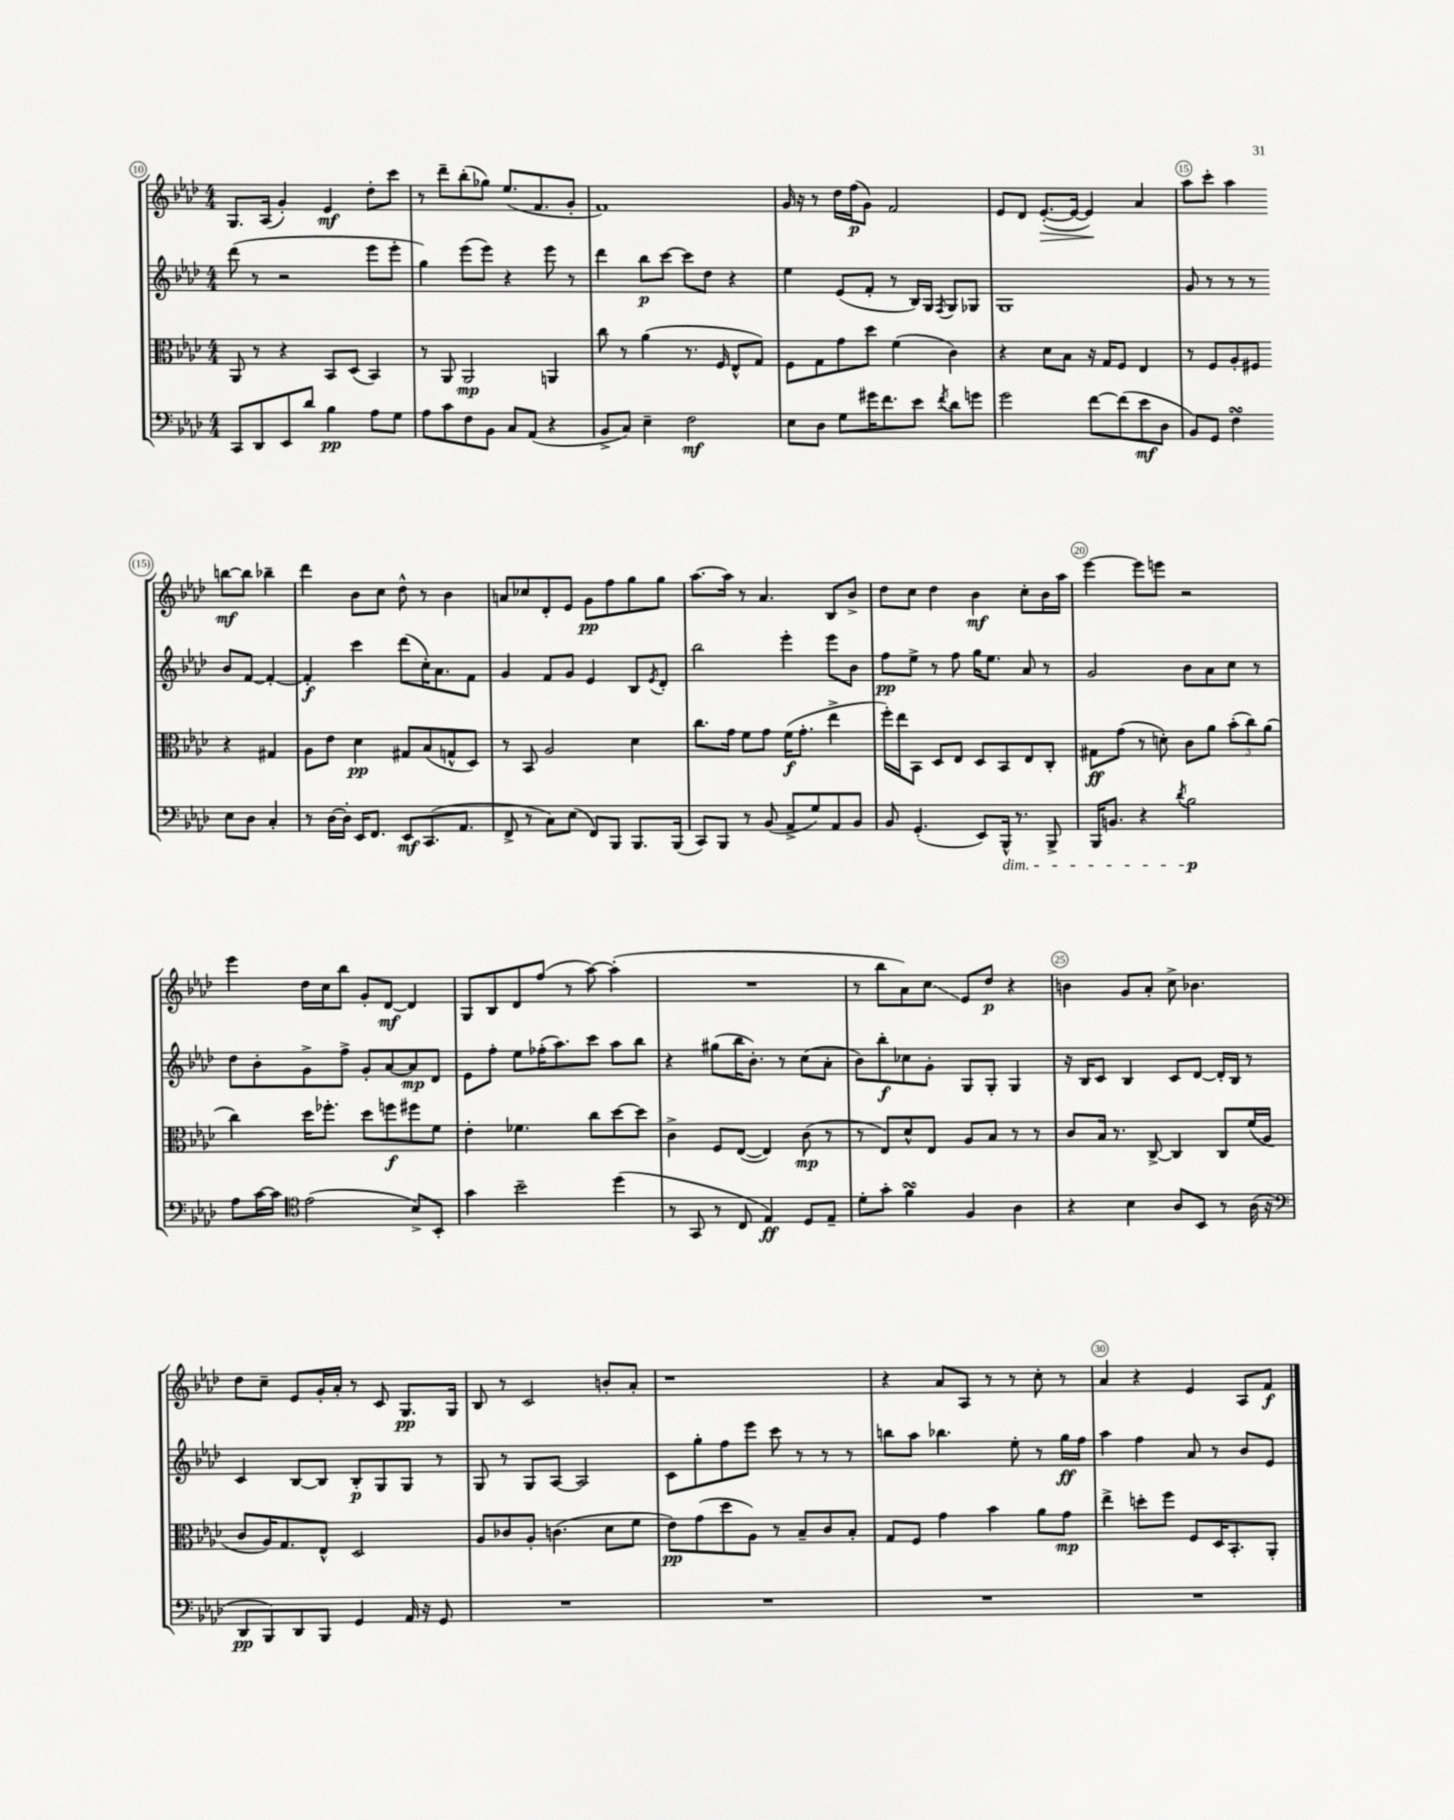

**kern	**kern	**kern	**kern
*staff4	*staff3	*staff2	*staff1
*clefF4	*clefC3	*clefG2	*clefG2
*k[b-e-a-d-]	*k[b-e-a-d-]	*k[b-e-a-d-]	*k[b-e-a-d-]
*M4/4	*M4/4	*M4/4	*M4/4
8CC	8AA-	(8ddd-	8.G
8DD-	8r	8r	.
.	.	.	(16A-
8EE-	4r	2r	4g')
8d-	.	.	.
4B-	8BB-	.	4e-
.	(8D-	.	.
8A-	4BB-)	8eee-	8dd-'
8G	.	8eee-'	8ccc
=	=	=	=
8A-	8r	4gg)	8r
8c	8AA-	.	8ddd-~
8F	2AA-	(8eee-	(8bb-'
8BB-	.	8eee-)	8gg-)
8C	.	4r	(8.ee-
(8AA-	.	.	.
.	.	.	8.f
4r	4AA	8eee-	.
.	.	8r	8g'
=	=	=	=
8BB-^	8cc	4ddd-	1f)
8C)	8r	.	.
4E-~	(4a-	8bb-	.
.	.	[8ccc	.
2F	8.r	8ccc]	.
.	.	8dd-	.
.	16F	.	.
.	8E-^^	4r	.
.	8G)	.	.
=	=	=	=
8E-	8F	4ee-	16g
.	.	.	16r
8D-	8G	.	8r
8G	8g	(8e-	16dd-
.	.	.	(16ff
16g#	8dd-	8f'	8g)
8.f	.	.	.
.	(4f	8r	2f
8e-	.	16B-)	.
.	.	16G	.
8qf	.	8qF	.
8d-	4c)	8G	.
8g	.	8G-	.
=	=	=	=
2g	4r	1G	8e-
.	.	.	8d-
.	8d-	.	([8.e-'
.	8B-	.	.
.	.	.	16e-_
[8f	16r	.	4e-])
.	16G	.	.
(8f]	8F	.	.
8e-	4E-	.	4a-
8D-	.	.	.
=	=	=	=
8BB-)	8r	8g	8aa-
8GG	8F	8r	8ccc'
4F	8A-'	8r	4aa-
.	8F#	8r	.
8E-	4r	8b-	[8bb
8D-	.	[8f	8bb]
4C'	4G#	4f'_	4bb-~
=	=	=	=
8r	8A-	4f']	4ddd-
[16D-	8e-	.	.
16D-']	.	.	.
16EE-	4d-	4ccc	8b-
8.FF	.	.	.
.	.	.	8cc
8EE-	8G#	(8ddd-	8dd-^^
(8.CC	(8B-	16cc')	8r
.	.	8.a-	.
.	8G^^	.	4b-
8.AA-	.	.	.
.	8D-)	8f	.
=	=	=	=
8FF^	8r	4g	8a
8r	8BB-	.	8cc-
8C)	2A-	8f	8d-'
(8E-	.	8g	8e-
8FF)	.	4e-	8g
8BBB-	.	.	8ff
8.BBB-	4d-	8B-	8gg
.	.	8qe-	.
.	.	8d-'	8gg
(16BBB-	.	.	.
=	=	=	=
8CC)	8.cc	2bb-	[8.aa-
8BBB-	.	.	.
.	16g	.	16aa-]
8r	8f	.	8r
(8BB-	8g	.	4.a-
8AA-^	(16f	4eee-'	.
.	8.g'	.	.
8G)	.	.	.
8AA-	4ee-^	8eee-	8B-
8BB-	.	8b-	8b-^
=	=	=	=
8BB-	16ff')	8ff	8dd-
.	16ee-	.	.
(4.GG'	8BB-	8ee-^	8cc
.	8D-	8r	4dd-
.	8E-	8ff	.
8EE-)	8D-	16gg	4b-
.	.	8.ee-	.
16BBB-^^	8BB-	.	.
8.r	.	.	.
.	8E-	8a-	8cc'
8BBB-^	8C'	8r	16b-
.	.	.	16aa-
=	=	=	=
16BBB-	8G#	2g	[4eee-
8.BB	.	.	.
.	(8g	.	.
4r	8r	.	8eee-]
.	8d')	.	8eee
8qd-	.	.	.
2B-	8c	8b-	2r
.	8a-	8a-	.
.	(12b-'	8cc	.
.	12cc)	.	.
.	.	8r	.
.	(12a-	.	.
=	=	=	=
8A-	4cc)	8dd-	4eee-
[16c	.	8b-'	.
16c]	.	.	.
*clefC4	*	*	*
(2e-	16dd-	8g^	16dd-
.	8.ff-'	.	16cc
.	.	8ff^	8bb-
.	8dd-	8g'	8g'
.	8ff	[8a-	[8d-
8B-^)	8ff#	8a-]	4d-]
8BB-'	8f	8d-	.
=	=	=	=
4g	4e-'	8e-	8G
.	.	8ff'	8B-
2b-~	4.f-	8ee-	8d-
.	.	(16ff-'	(8ff
.	.	8.aa-)	.
.	.	.	8r
.	8cc	8ccc	[8aa-)
(4dd-	[8dd-	8aa-	(4aa-']
.	8dd-]	8bb-	.
=	=	=	=
8r	4c^	4r	1r
8GG	.	.	.
8r	8F	(8gg#	.
8C	([8E-	16bb-	.
.	.	8.b-')	.
4E-)	4E-])	.	.
.	.	8r	.
8D-	(8c	(8cc	.
8E-~	8r	8a-'	.
=	=	=	=
8d-'	8r	8b-)	8r
8g'	8E-)	8bb-'	8bb-
4f	8d-^^	8cc-	8a-)
.	8E-	8g'	8cc
4F	8A-	8G	8e-
.	8B-	8G'	8dd-
4A-	8r	4G	4r
.	8r	.	.
=	=	=	=
4r	8c	16r	4b
.	.	16B-	.
.	16B-	8c	.
.	8.r	.	.
4B-	.	4B-	8g
.	[8C^	.	8a-'
8A-	4C]	8c	8cc^
8BB-	.	[8d-	4.b-
8r	8C	16d-']	.
.	.	16B-	.
(16A-	(16f	8r	.
16r	16A-	.	.
=	=	=	=
*clefF4	*	*	*
8DD-	8c	4c	8dd-
8BBB-)	16A-)	.	8cc~
.	8.G	.	.
8DD-	.	[8B-	8e-
8BBB-	8E-^^	8B-]	16g'
.	.	.	16a-'
4GG	2D-	8B-'	8r
.	.	8G	8c
16AA-	.	8G	8.G
16r	.	.	.
8GG	.	8r	.
.	.	.	16G
=	=	=	=
1r	8A-	8G	8B-
.	8c-	8r	8r
.	8A-'	8G	2c
.	(4.c	[8A-	.
.	.	2A-]	.
.	8d-	.	8b'
.	8f	.	8a-'
=	=	=	=
1r	8e-)	8c	1r
.	(8g	8gg'	.
.	8dd-	8ff	.
.	8A-)	8eee-	.
.	8r	8ccc	.
.	8B-~	8r	.
.	8c	8r	.
.	8B-'	8r	.
=	=	=	=
1r	8G	8bb	4r
.	8F	8aa-	.
.	4g	4.bb-	8a-
.	.	.	8A-
.	4b-	.	8r
.	.	8ee-'	8r
.	8a-	8r	8cc'
.	8g	16gg	8r
.	.	16ff	.
=	=	=	=
1r	4ee-^	4aa-	4a-
.	8dd'	4ff	4r
.	8ff	.	.
.	8F	8a-	4e-
.	16D-	8r	.
.	8.BB-'	.	.
.	.	8b-	8A-
.	8AA-'	8e-	8f
==	==	==	==
*-	*-	*-	*-
